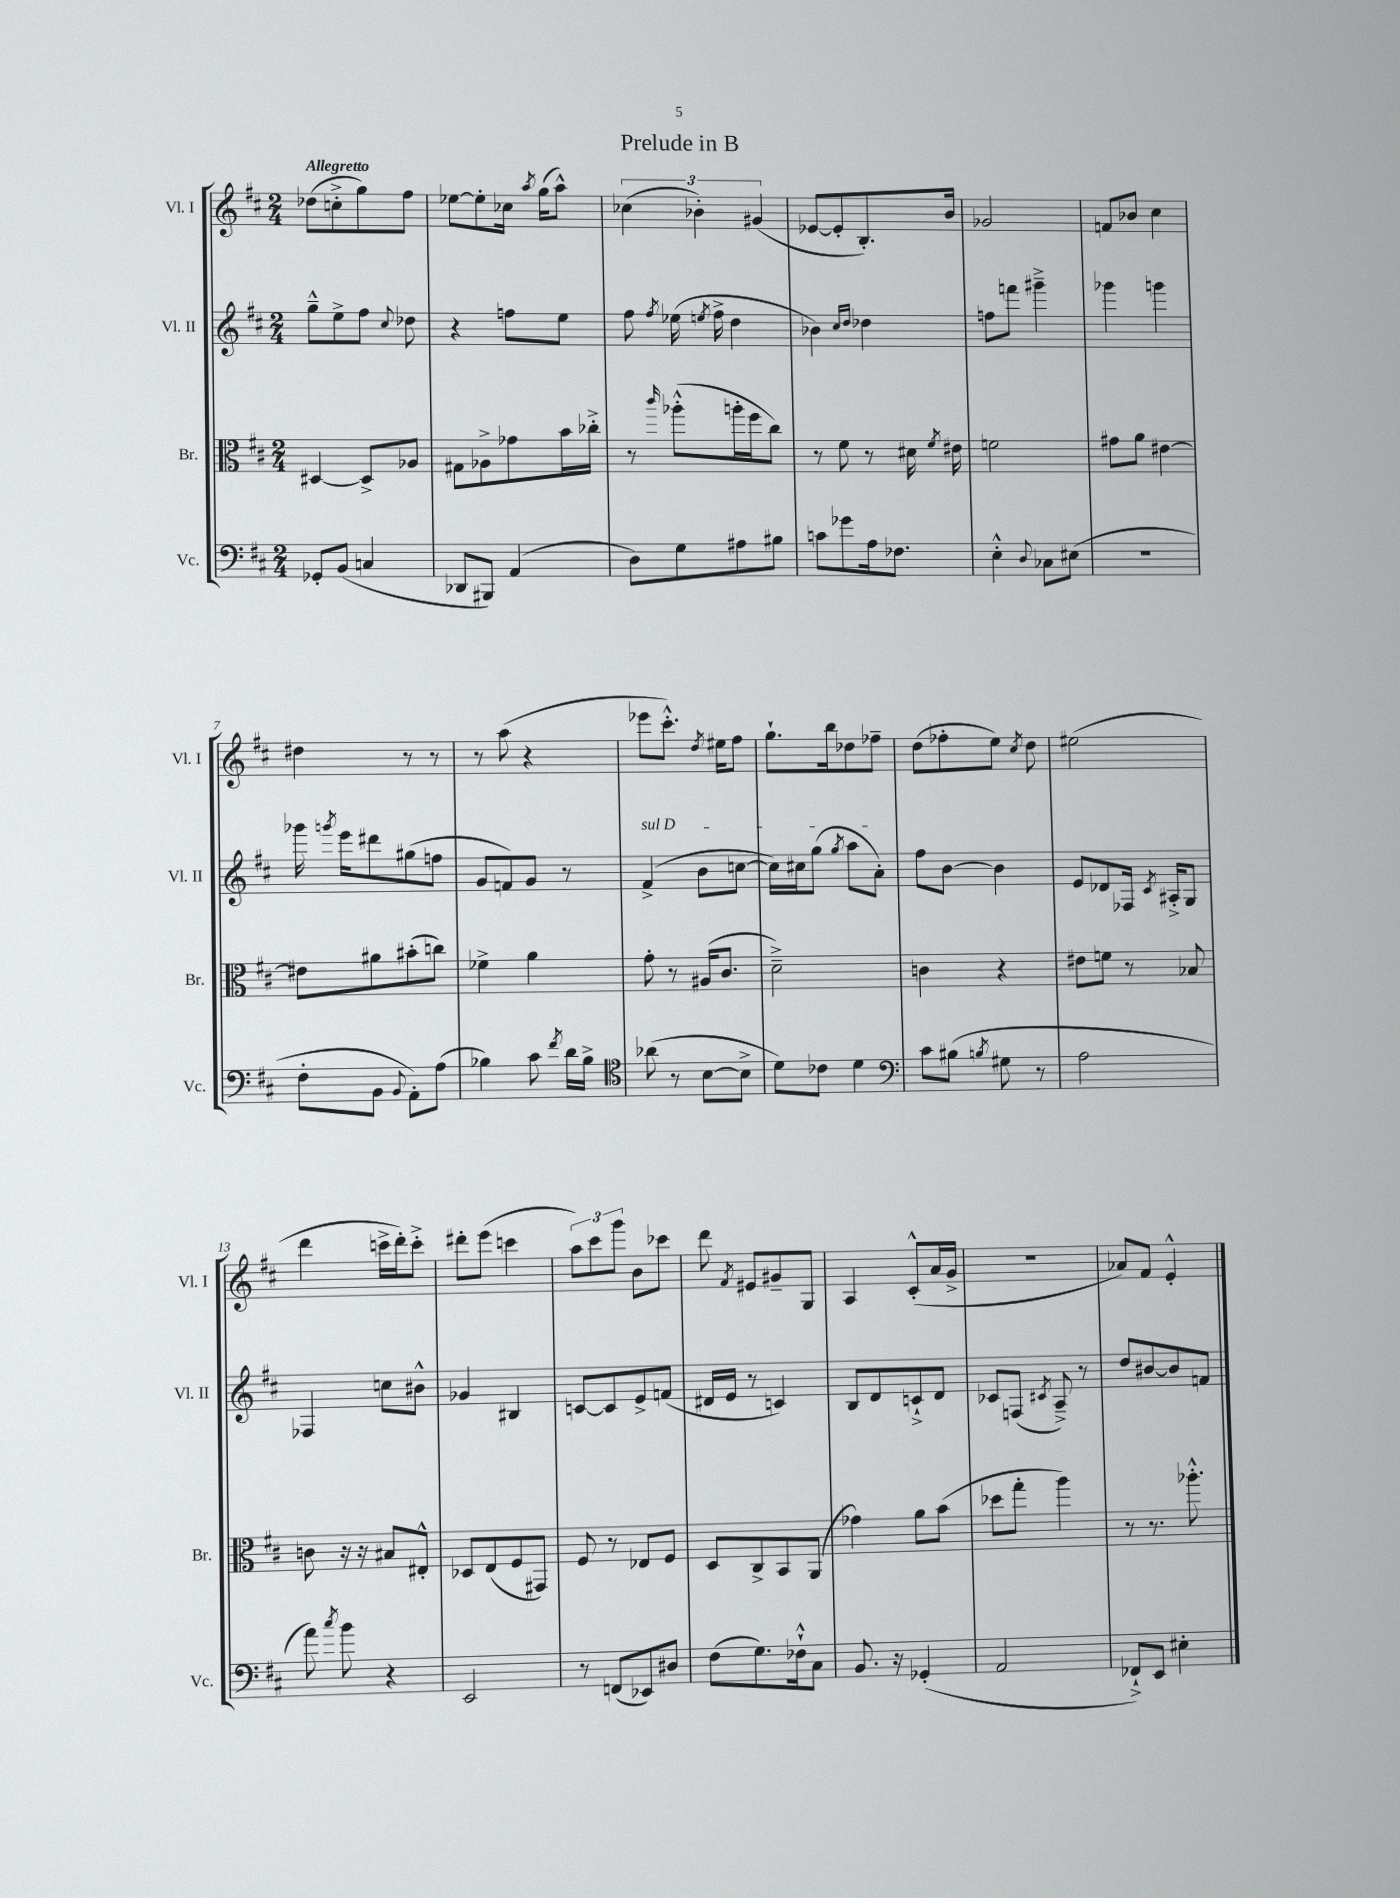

**kern	**kern	**kern	**kern
*part4	*part3	*part2	*part1
*staff4	*staff3	*staff2	*staff1
*I"Vc.	*I"Br.	*I"Vl. II	*I"Vl. I
*I'Vc.	*I'Br.	*I'Vl. II	*I'Vl. I
*clefF4	*clefC3	*clefG2	*clefG2
*k[f#c#]	*k[f#c#]	*k[f#c#]	*k[f#c#]
*M2/4	*M2/4	*M2/4	*M2/4
=1	=1	=1	=1
!	!	!	!LO:TX:a:B:t=Allegretto
8GG-X'/L	[4D#X/	8gg~^^\L	(8dd-X\L
(8BB/J	.	8ee^\	8ccn'^\
4Cn/	8D#^/L]	8ff#\J	8gg\)
.	.	8qqcc#/	.
.	8A-X/J	8dd-X\	8ff#\J
=2	=2	=2	=2
8DD-X/L	8G#X\L	4r	[8ee-X\L
8BBB#X/J)	8A-X^\	.	8ee-'\]
(4AA/	8g-X\	8ffn\L	16cc-X\Jk
.	.	.	8qaa/
.	.	.	(16gg\KL
.	16b\L	8ee\J	8aa^^\J)
.	16cc-X'^\JJ	.	.
=3	=3	=3	=3
8D\L)	8r	8ff#\	(6cc-X\
.	16qqccc#/	8qff#/	.
8G\	(8aa-X'^^\L	(16ee-X\	.
.	.	.	6b-X'\)
.	.	8qeen/	.
.	.	16ff#^\	.
8A#X\	16aan'\L	4dd\	.
.	16ff#\J	.	.
.	.	.	(6g#X/
8B#X\J	8cc#\J)	.	.
=4	=4	=4	=4
8cn\L	8r	4b-X\)	[8e-X/L
8g-X\	8f#\	.	8e-'/]
.	.	16qqcc#/LL	.
.	.	16qqdd/JJ	.
16A\k	8r	4dd-X\	8.B'/)
8.F-X\J	.	.	.
.	16d#X\	.	.
.	8qf#/	.	.
.	16e#X\	.	16b/Jk
=5	=5	=5	=5
4E'^^\	2fn\	8ffn\L	2g-X/
.	.	8fffn\J	.
8qqD/	.	.	.
8C-X\L	.	4ggg#X~^\	.
(8E#X\J	.	.	.
=6	=6	=6	=6
2r	8g#X\L	4ggg-X\	8fn/L
.	8a\J	.	8b-X/J
.	[4e#X\	4gggn\	4cc#\
!!LO:LB:g=z
=7	=7	=7	=7
8F#'\L	8e#X\L]	16ggg-X\	4dd#X\
.	.	8qgggn/	.
.	.	16eee\KL	.
8BB\J	8a#X\	8ddd#X\	.
8qqBB/	.	.	.
8AA'\L)	(8b#X'\	(8gg#X\	8r
(8A\J	8ccn\J)	8ffn\J	8r
=8	=8	=8	=8
4B-X\)	4f-X^\	8g/L	8r
.	.	8fn/)	(8aa\
8c#\	4a\	8g/J	4r
8qf#/	.	.	.
16d\LL	.	8r	.
16B-^\JJ	.	.	.
=9	=9	=9	=9
*clefC4	*	*	*
!	!	!LO:TX:a:i:t=sul D	!
(8a-X\	8g'\	(4f#^/	8eee-X\L
8r	8r	.	8.ccc#'^^\J)
[8B\L	(16A#X/KL	8b\L	.
.	.	.	8qdd/
.	8.c#/J	.	16ee#X\KL
8B^\J]	.	[8ccn\J	8ff#\J
=10	=10	=10	=10
8d\L)	2d~^\)	16cc\LL])	8.gg`\L
.	.	16cc#X\J	.
8c-X\J	.	(8gg\J	.
.	.	.	16bb\k
.	.	8qgg/	.
4d\	.	8aa\L	8dd-X\
.	.	8a'\J)	8ff-X~\J
=11	=11	=11	=11
*clefF4	*	*	*
8c#\L	4cn\	8ff#\L	(8dd\L
(8B#X\J	.	[8b\J	8ff-X'\
8qBn/	.	.	.
8G#X\	4r	4b\]	8ee\J)
.	.	.	8qcc#/
8r	.	.	8dd\
=12	=12	=12	=12
2A\	8e#X\L	8e/L	(2ee#X\
.	8fn\J	8d-X/	.
.	8r	16F-X/Jk	.
.	.	8qc#/	.
.	.	16A#X'^/KL	.
.	8B-X/	8G/J	.
!!LO:LB:g=z
=13	=13	=13	=13
8a\)	8cn\	4F-X/	4ddd\
8qcc#/	.	.	.
8b\	16r	.	.
.	16r	.	.
4r	8B#X/L	8ccn\L	16cccn^\LL
.	.	.	16ddd'\J)
.	8E#X'^^/J	8b#X^^\J	8ccc'^\J
=14	=14	=14	=14
2EE/	8D-X/L	4g-X/	8ddd#X'\L
.	(8E/	.	(8eee\J
.	8F#/	4B#X/	4cccn\
.	8GG#X/J)	.	.
=15	=15	=15	=15
8r	8F#/	[8cn/L	12aa\L)
.	.	.	12ccc#\
(8FFn/L	8r	8c/]	.
.	.	.	12ggg\J
8EE-X/)	8E-X/L	8e^/	8b\L
8D#X/J	8F#/J	(8fn/J	8ccc-X\J
=16	=16	=16	=16
(8F#\L	8D/L	16d#X/LL	8ddd\
.	.	16e/JJ	.
.	.	.	8qf#/
8.G\)	8C#^/	8r	8e#X/L
.	8BB/	4cn/)	8g#X~/
16F-X`^^\k	.	.	.
8C#\J	(8AA/J	.	8G/J
=17	=17	=17	=17
8.BB/	4g-X\)	8B/L	4A/
.	.	8d/	.
16r	.	.	.
(4GG-X'/	8a\L	8cn`^/	(8c#'^^/L
.	(8b\J	8d/J	16a/L
.	.	.	16g^/JJ
=18	=18	=18	=18
2AA/	8dd-X\L	8c-X/L	2r
.	8gg'\J	(8Fn/J	.
.	.	8qc#X/	.
.	4aa\)	8A~^/)	.
.	.	8r	.
=19	=19	=19	=19
8FF-X`^/L)	8r	8dd/L	8a-X/L)
8EE/J	8.r	[8b#X/	8f#/J
4E#X'\	.	8b#/]	4e'^^/
.	8.aa-X'^^\	.	.
.	.	8fn/J	.
==	==	==	==
*-	*-	*-	*-
